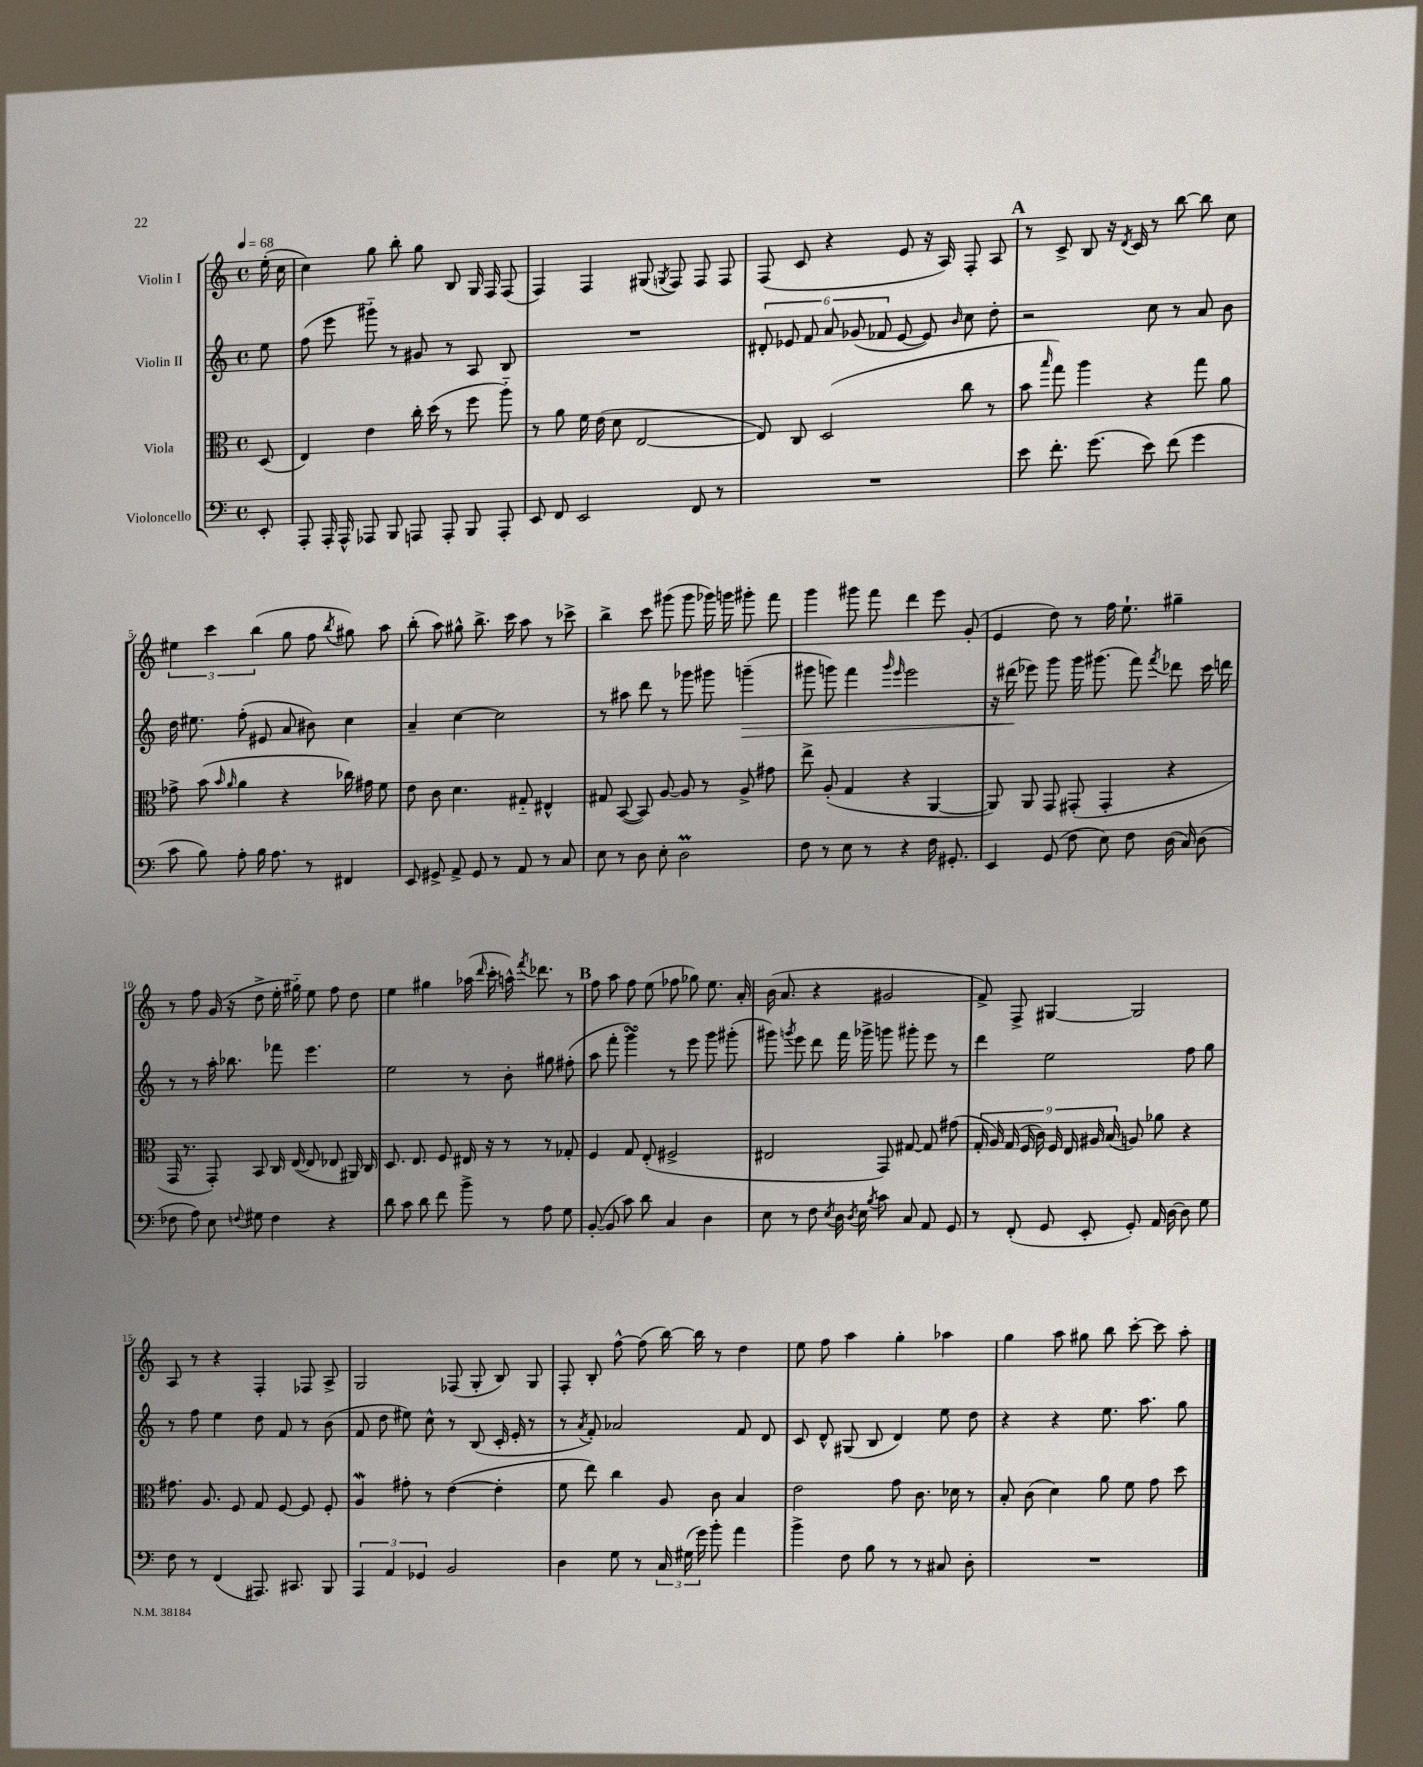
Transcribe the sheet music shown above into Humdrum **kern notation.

**kern	**kern	**kern	**dynam	**kern
*part4	*part3	*part2	*part2	*part1
*staff4	*staff3	*staff2	*staff2	*staff1
*I"Violoncello	*I"Viola	*I"Violin II	*	*I"Violin I
*clefF4	*clefC3	*clefG2	*	*clefG2
*k[]	*k[]	*k[]	*	*k[]
*M4/4	*M4/4	*M4/4	*	*M4/4
*met(c)	*met(c)	*met(c)	*	*met(c)
*MM68	*MM68	*MM68	*	*MM68
=	=	=	=	=
8EE'/	(8D/	8ee\	.	(16ee'\
.	.	.	.	16cc\
=1	=1	=1	=1	=1
8AAA'/	4E/)	(8ff\	.	4cc\)
16AAA'/	.	8eee\	.	.
16AAA^^/	.	.	.	.
8AAA-X/	4e\	8ggg#X\)	.	8gg\
8BBB/	.	8r	.	8bb'\
8AAAn/	16cc'\	8g#X/	.	8gg\
.	(16dd\	.	.	.
8AAA'/	8r	8r	.	8B/
8BBB/	8ff\	8A/	.	16G/
.	.	.	.	16F/
8AAA'/	8aa\)	8B/	.	(8F/
=2	=2	=2	=2	=2
8EE/	8r	1r	.	4F/)
8FF/	8a\	.	.	.
2EE/	16f\	.	.	4F/
.	(16e\	.	.	.
.	8d\	.	.	.
.	[2E/	.	.	(8G#X/
.	.	.	.	8qGn/
.	.	.	.	8F/)
8FF/	.	.	.	8F/
8r	.	.	.	8F/
=3	=3	=3	=3	=3
1r	8E/])	12d#X'/	.	(8F/
.	.	12e-X/	.	.
.	8C/	.	.	8c/
.	.	12f/	.	.
.	(2D/	12a/	.	4r
.	.	(12g-X/	.	.
.	.	12f-X/	.	.
.	.	[8e-/	.	8e/
.	.	8e-/])	.	16r
.	.	.	.	16A/)
.	.	16qqb/	.	.
.	8cc\	8cc\	.	8F'/
.	8r	8dd'\	.	8A/
!!LO:REH:place=s1:t=A
=4	=4	=4	=4	=4
8e\	8b\	2r	.	8r
.	16qqbb/	.	.	.
8.f'\	8gg\)	.	.	8c^/
.	4aa\	.	.	8B/
(8.g\	.	.	.	.
.	.	.	.	16r
.	.	.	.	8qd/
.	.	.	.	16c/
8e\)	4r	8cc\	.	8r
(8f\	.	8r	.	[8bb\
4g\	8gg\	8a/	.	8bb\]
.	8a\	8b\	.	8cc\
!!LO:LB:g=z
=5	=5	=5	=5	=5
8c\	8g-X^\	16dd\	.	6ee#X\
.	.	8.ee#X\	.	.
8B\)	(8b\	.	.	.
.	.	.	.	6ccc\
.	16qqb/	.	.	.
.	16qqa/	.	.	.
8A'\	4a\	(8ff'\	.	.
.	.	.	.	(6bb\
16B\	.	8e#X/	.	.
8.A\	.	.	.	.
.	4r	8a/	.	8gg\
8r	.	8b#X\)	.	8ff\
.	.	.	.	8qbb/
4FF#X/	16cc-X\)	4cc\	.	8gg#X\)
.	16g#X\	.	.	.
.	8f\	.	.	8aa\
=6	=6	=6	=6	=6
8EE/	8e\	4a~/	.	(8bb'\
8GG#X^/	8c\	.	.	8aa\)
8AA^/	4.d\	[4cc\	.	8gg#X^^\
8GG#/	.	.	.	8.bb^\
8r	.	2cc\]	.	.
.	.	.	.	16ccc\
8AA/	8G#X/	.	.	8aa\
8r	4E#X^^/	.	.	8r
8C/	.	.	.	8ccc-X^\
=7	=7	=7	=7	=7
8E\	8G#X/	8r	.	4bb^\
8r	([8BB/	8aa#X\	.	.
8D\	8BB/])	8ddd\	.	8ccc\
8E'\	[8A/	8r	.	(8ggg#X\
2DM\	8A/]	8ggg-X\	.	8ggg#\
.	8r	8ggg#X\	.	16ggg-X\)
.	.	.	.	16gggn\
!	!	!	!LO:HP:b	!
.	8A^/	(4gggn~\	>	8ggg#X'\
.	8g#X\	.	.	8fff\
=8	=8	=8	=8	=8
8F\	8ee^\	8ggg#X\	.	4ggg\
8r	(8A'/	8gggn\)	.	.
8E\	4G/	4fff\	.	8ggg#X\
8r	.	.	.	8fff\
.	.	16qqggg/	.	.
.	.	16qqeee/	.	.
4r	4r	2eee\	.	4ddd\
16F\	[4AA/	.	.	8eee\
8.GG#X'/	.	.	.	.
.	.	.	.	(8g'/
=9	=9	=9	=9	=9
4EE/	8AA/])	16r	.	4e/
.	.	(16ddd#X\	.	.
.	8AA/	8eee-X\)	]	.
(8GG/	8GG/	8ggg\	.	8dd\)
8F\	(8GG#X'/	16ggg\	.	8r
.	.	(8.ggg#X\	.	.
8E\)	4GG#'/	.	.	16ff\
.	.	.	.	8.ee`\
8F\	.	8fff\)	.	.
.	.	8qfff/	.	.
(16D\	4r	8ddd-X\	.	4gg#X~\
16C/)	.	.	.	.
(8D\	.	16ccc\	.	.
.	.	16dddn\	.	.
!!LO:LB:g=z
=10	=10	=10	=10	=10
8F-X\	16GG/	8r	.	8r
.	8.r	.	.	.
8A\)	.	8r	.	8ff\
8E\	8GG'/)	16aa'\	.	(16g/
.	.	8.bb-X\	.	16r
8qqFn/	.	.	.	.
8G#X\	8BB/	.	.	8dd^\
4F\	16C/	8fff-X\	.	16ee'\
.	([16E/	.	.	16gg#X\)
.	8E/]	4.eee\	.	8ee\
4r	8E-X/	.	.	8ff\
.	16AA#X/)	.	.	8dd\
.	16C/	.	.	.
=11	=11	=11	=11	=11
8d\	8.D/	2ee\	.	4ee\
8c\	.	.	.	.
.	8.E/	.	.	.
8d\	.	.	.	4gg#X\
8f\	8F/	.	.	.
8b^\	16E#X/	8r	.	(16aa-X\
.	.	.	.	16qqddd/
.	16r	.	.	16ccc'\
8r	8r	8b'\	.	16aan^^\)
.	.	.	.	8qfff/
.	.	.	.	8.ddd-X\
8A\	8r	8gg#X\	.	.
8G\	8G-X'/	(8ff#X'\	.	8r
!!LO:REH:place=s1:t=B
=12	=12	=12	=12	=12
([8BB'/	4F/	8aa\	.	8ff\
8BB/]	.	8fff'\	.	8aa\
8c\)	8G/	4gggsSSS\)	.	8ff\
8d\	(8E'/	.	.	(8ee\
4C/	2F#X^/	8r	.	8ff-X\
.	.	8eee\	.	8gg-X\)
4D\	.	8ggg\	.	8.ee\
.	.	(8ggg#X'\	.	.
.	.	.	.	16a'/
=13	=13	=13	=13	=13
8E\	2E#X/	8ggg#X\)	.	(16b\
.	.	.	.	8.a/
.	.	8qgggn/	.	.
8r	.	8eee\	.	.
8F\	.	8ddd\	.	4r
8qE/	.	.	.	.
16D\	.	16fff\	.	.
8qD/	.	.	.	.
16E\	.	16ggg-X^\	.	.
8qB/	.	.	.	.
8c\	8GG/)	8gggn\	.	2g#X/
8C/	[8G#X/	8ggg#X'\	.	.
8AA/	8G#/]	8eee\	.	.
8GG/	(8g#X\	8r	.	.
=14	=14	=14	=14	=14
8r	18G'/	4ddd\	.	8f^/)
.	18A/)	.	.	.
.	(18G/	.	.	.
(8FF'/	.	.	.	8F^/
.	18F/	.	.	.
.	18c\)	.	.	.
8GG/	.	2ee\	.	[4G#X/
.	18F/	.	.	.
.	18E/	.	.	.
8EE'/	.	.	.	.
.	18A#X/	.	.	.
.	(18B/	.	.	.
8GG'/)	8An/)	.	.	2G#/]
16AA/	8a-X\	.	.	.
[16D\	.	.	.	.
8D\]	4r	8ff\	.	.
8G\	.	8gg\	.	.
!!LO:LB:g=z
=15	=15	=15	=15	=15
8F\	8.g#X\	8r	.	8A/
8r	.	8ff\	.	8r
.	8.A/	.	.	.
(4FF/	.	4ee\	.	4r
.	8F/	.	.	.
8.AAA#X/)	8G/	8dd\	.	4F'/
.	[8F/	8f/	.	.
8.CC#X/	.	.	.	.
.	8F/]	8r	.	8F-X/
8BBB/	8F'/	(8b\	.	8A^/
=16	=16	=16	=16	=16
6AAA/	4AW/	8f/	.	2G/
.	.	8dd\	.	.
6AA/	.	.	.	.
.	8g#X'\	8ee#X\)	.	.
6GG-X/	.	.	.	.
.	8r	8cc^^\	.	.
2BB/	([4e\	8r	.	(8F-X/
.	.	(8B/	.	8G'/
.	4e'\]	16c'/	.	8B/)
.	.	16e'/	.	.
.	.	8r	.	8G/
=17	=17	=17	=17	=17
4D\	8f\	8r	.	8F'/
.	.	8qa/	.	.
.	8ee\)	8f'/)	.	8B'/
8G\	4cc\	2a-X/	.	[8ff^^\
8r	.	.	.	(8ff\]
24C/	8A/	.	.	[16bb\)
(24G#X\	.	.	.	.
.	.	.	.	16bb\]
24g\)	.	.	.	.
8b'\	8c\	.	.	8r
4a\	4B/	8f/	.	4dd\
.	.	8d/	.	.
=18	=18	=18	=18	=18
4b^\	2e\	8c/	.	8ee\
.	.	8d^^/	.	8ff\
8F\	.	(8G#X/	.	4aa\
8B\	.	8B/	.	.
8r	8g\	4d/)	.	4gg'\
8r	8.c\	.	.	.
8C#X/	.	8ee\	.	4aa-X\
.	16d-X\	.	.	.
8D'\	8r	8dd\	.	.
=19	=19	=19	=19	=19
1r	8B'/	4r	.	4gg\
.	(8c\	.	.	.
.	4d\)	4r	.	8aa\
.	.	.	.	8gg#X\
.	8a\	8.ee\	.	8bb\
.	8f\	.	.	[8ccc'\
.	.	8.aa\	.	.
.	8g\	.	.	8ccc\]
.	8dd\	8gg\	.	8aa'\
==	==	==	==	==
*-	*-	*-	*-	*-
